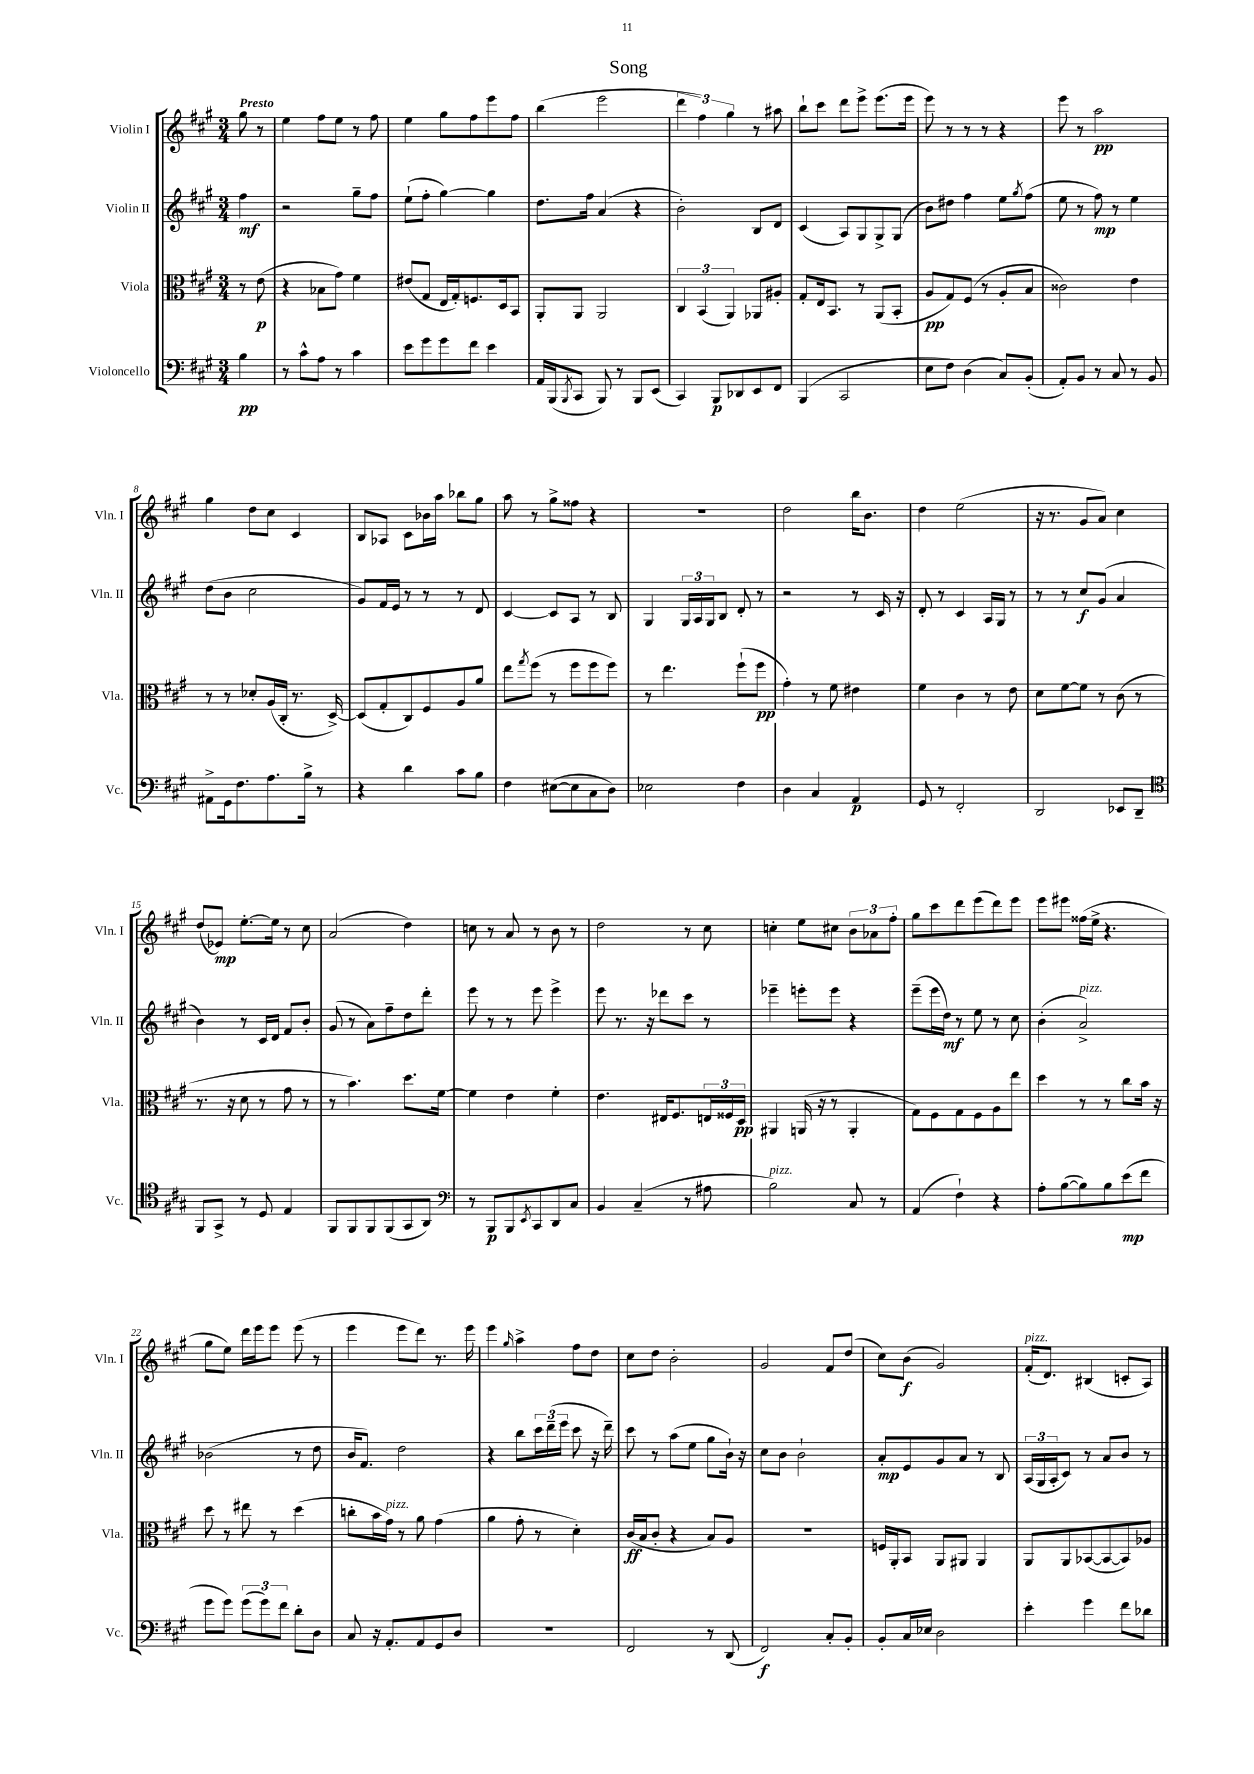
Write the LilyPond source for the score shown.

\header { title = "Song" }
<<
\new StaffGroup <<
\new Staff = "s0" \with { instrumentName = "Violin I" shortInstrumentName = "Vln. I" } {
    \clef treble \key a \major \numericTimeSignature \time 3/4 \partial 4 \tempo "Presto"
    gis''8 r8 |
    e''4 fis''8 e''8 r8 fis''8 |
    e''4 gis''8 fis''8 e'''8 fis''8 |
    b''4( e'''2 |
    \tuplet 3/2 { d'''4 fis''4) gis''4 } r8 ais''8 |
    b''8-! cis'''8 d'''8 e'''8-> e'''8.( e'''16 |
    e'''8) r8 r8 r8 r4 |
    e'''8 r8 a''2\pp |
    gis''4 d''8 cis''8 cis'4 |
    b8 aes8 cis'8 bes'16 a''16 bes''8 gis''8 |
    a''8 r8 gis''8-> fisis''8 r4 |
    R2. |
    d''2 b''16 b'8. |
    d''4 e''2( |
    r16 r8. gis'8 a'8) cis''4 |
    d''8( ees'8\mp) e''8.~-. e''16 r8 cis''8 |
    a'2( d''4) |
    c''8 r8 a'8 r8 b'8 r8 |
    d''2 r8 cis''8 |
    c''4-. e''8 cis''8 \tuplet 3/2 { b'8 aes'8 fis''8-. } |
    gis''8 cis'''8 d'''8 e'''8( d'''8) e'''8 |
    e'''8 eis'''8 fisis''16( e''16-> r4. |
    gis''8 e''8) d'''16 e'''16 e'''8 e'''8( r8 |
    e'''4 e'''8 d'''8) r8. e'''16 |
    e'''4 \grace { gis''16 } a''4-> fis''8 d''8 |
    cis''8 d''8 b'2-. |
    gis'2 fis'8 d''8( |
    cis''8) b'8\f( gis'2) |
    fis'16-.^\markup { \italic "pizz." }( d'8.) bis4( c'8-. a8) \bar "|." |
}
\new Staff = "s1" \with { instrumentName = "Violin II" shortInstrumentName = "Vln. II" } {
    \clef treble \key a \major \numericTimeSignature \time 3/4 \partial 4
    fis''4\mf |
    r2 gis''8-- fis''8 |
    e''8-!( fis''8-. gis''4~) gis''4 |
    d''8. fis''16 a'4( r4 |
    b'2-.) b8 d'8 |
    cis'4( a8) gis8 gis8-> gis8( |
    b'8) dis''8 fis''4 e''8 \acciaccatura { gis''8 } fis''8( |
    e''8 r8 fis''8\mp) r8 e''4 |
    d''8( b'8 cis''2 |
    gis'8) fis'16 e'16 r8 r8 r8 d'8 |
    cis'4~ cis'8 a8 r8 b8 |
    gis4 \tuplet 3/2 { gis16 a16 gis16 } b8 d'8-. r8 |
    r2 r8 cis'16 r16 |
    d'8-. r8 cis'4 a16 gis16 r8 |
    r8 r8 cis''8\f gis'8( a'4 |
    b'4) r8 cis'16 d'16 fis'8 b'8-. |
    gis'8( r8 a'8) fis''8-- d''8 d'''8-. |
    e'''8 r8 r8 e'''8 e'''4-> |
    e'''8 r8. r16 des'''8 cis'''8 r8 |
    ees'''4-- e'''8-. e'''8 r4 |
    e'''8--( e'''16 d''16\mf) r8 e''8 r8 cis''8 |
    b'4-.( a'2->^\markup { \italic "pizz." }) |
    bes'2( r8 d''8 |
    b'16 fis'8.) d''2 |
    r4 b''8 \tuplet 3/2 { cis'''16 d'''16--( e'''16 } cis'''8 r16 d'''16--) |
    cis'''8 r8 a''8( e''8 gis''8 b'16-!) r16 |
    cis''8 b'8 b'2-! |
    a'8-.\mp e'8 gis'8 a'8 r8 b8 |
    \tuplet 3/2 { a16( gis16 a16-. } cis'8) r8 a'8 b'8 r8 \bar "|." |
}
\new Staff = "s2" \with { instrumentName = "Viola" shortInstrumentName = "Vla." } {
    \clef alto \key a \major \numericTimeSignature \time 3/4 \partial 4
    r8 e'8\p( |
    r4 bes8 gis'8) fis'4 |
    eis'8( gis8 e16 gis16-.) f8. d16 b,8 |
    a,8-. a,8 a,2 |
    \tuplet 3/2 { cis4 b,4( a,4) } aes,8 ais8-. |
    gis8-. e16 b,8. r8 a,8( b,8-. |
    a8\pp gis8) fis8( r8 a8-. b8 |
    cisis'2) e'4 |
    r8 r8 des'8-. a16( cis16-. r8. d16~->) |
    d8( gis8-. cis8) fis8 a8 a'8 |
    e''8 \acciaccatura { gis''8 } fis''8( r8 fis''8 fis''8 fis''8) |
    r8 e''4. fis''8-!( fis''8\pp |
    gis'4-.) r8 fis'8 eis'4 |
    fis'4 cis'4 r8 e'8 |
    d'8 fis'8~ fis'8 r8 cis'8( r8 |
    r8. r16 d'8 r8 gis'8 r8 |
    r8 b'4.) d''8. fis'16~ |
    fis'4 e'4 fis'4-. |
    e'4. eis16 fis8. \tuplet 3/2 { e16 fisis16 d16\pp } |
    ais,4 a,16( r16 r8 a,4-. |
    gis8) fis8 gis8 fis8 a8 e''8 |
    d''4 r8 r8 cis''8 b'16 r16 |
    d''8 r8 eis''8 r8 d''4( |
    c''8-. b'16 gis'16^\markup { \italic "pizz." }) r8 a'8 gis'4( |
    a'4 gis'8-. r8 d'4-.) |
    cis'16\ff( b16 cis'8-. r4 b8) a8 |
    R2. |
    f16 a,16-. b,8 a,8 ais,8 ais,4 |
    a,8 a,8 bes,8~( bes,8~ bes,8) aes8 \bar "|." |
}
\new Staff = "s3" \with { instrumentName = "Violoncello" shortInstrumentName = "Vc." } {
    \clef bass \key a \major \numericTimeSignature \time 3/4 \partial 4
    b4\pp |
    r8 cis'8-^ a8 r8 cis'4 |
    e'8 gis'8 gis'8 fis'8 e'4 |
    a,16 b,,16( \acciaccatura { b,,8 } cis,8 b,,8) r8 b,,8 e,8( |
    cis,4) b,,8\p des,8 e,8 fis,8 |
    b,,4( cis,2 |
    e8 fis8) d4( cis8) b,8-.( |
    a,8-.) b,8 r8 cis8 r8 b,8 |
    ais,8-> gis,16 fis8. a8. b16-> r8 |
    r4 d'4 cis'8 b8 |
    fis4 eis8~( eis8 cis8 d8) |
    ees2 fis4 |
    d4 cis4 a,4\p |
    gis,8 r8 fis,2-. |
    d,2 ees,8 d,8-- |
    \clef tenor fis,8 gis,8-> r8 d8 e4 |
    fis,8 fis,8 fis,8 fis,8( gis,8 a,8) |
    \clef bass r8 b,,8\p b,,8 \acciaccatura { e,8 } cis,8 d,8 cis8 |
    b,4 cis4--( r8 ais8 |
    b2^\markup { \italic "pizz." }) cis8 r8 |
    a,4( fis4-!) r4 |
    a8-. b8~( b8) b8 e'8\mp( fis'8 |
    gis'8 gis'8) \tuplet 3/2 { gis'8( gis'8) fis'8 } d'8-. d8 |
    cis8 r16 a,8.-. a,8 gis,8 d8 |
    R2. |
    fis,2 r8 d,8( |
    fis,2\f) cis8-. b,8-. |
    b,8-. cis16 ees16 d2 |
    e'4-. gis'4 fis'8 des'8 \bar "|." |
}
>>
>>
